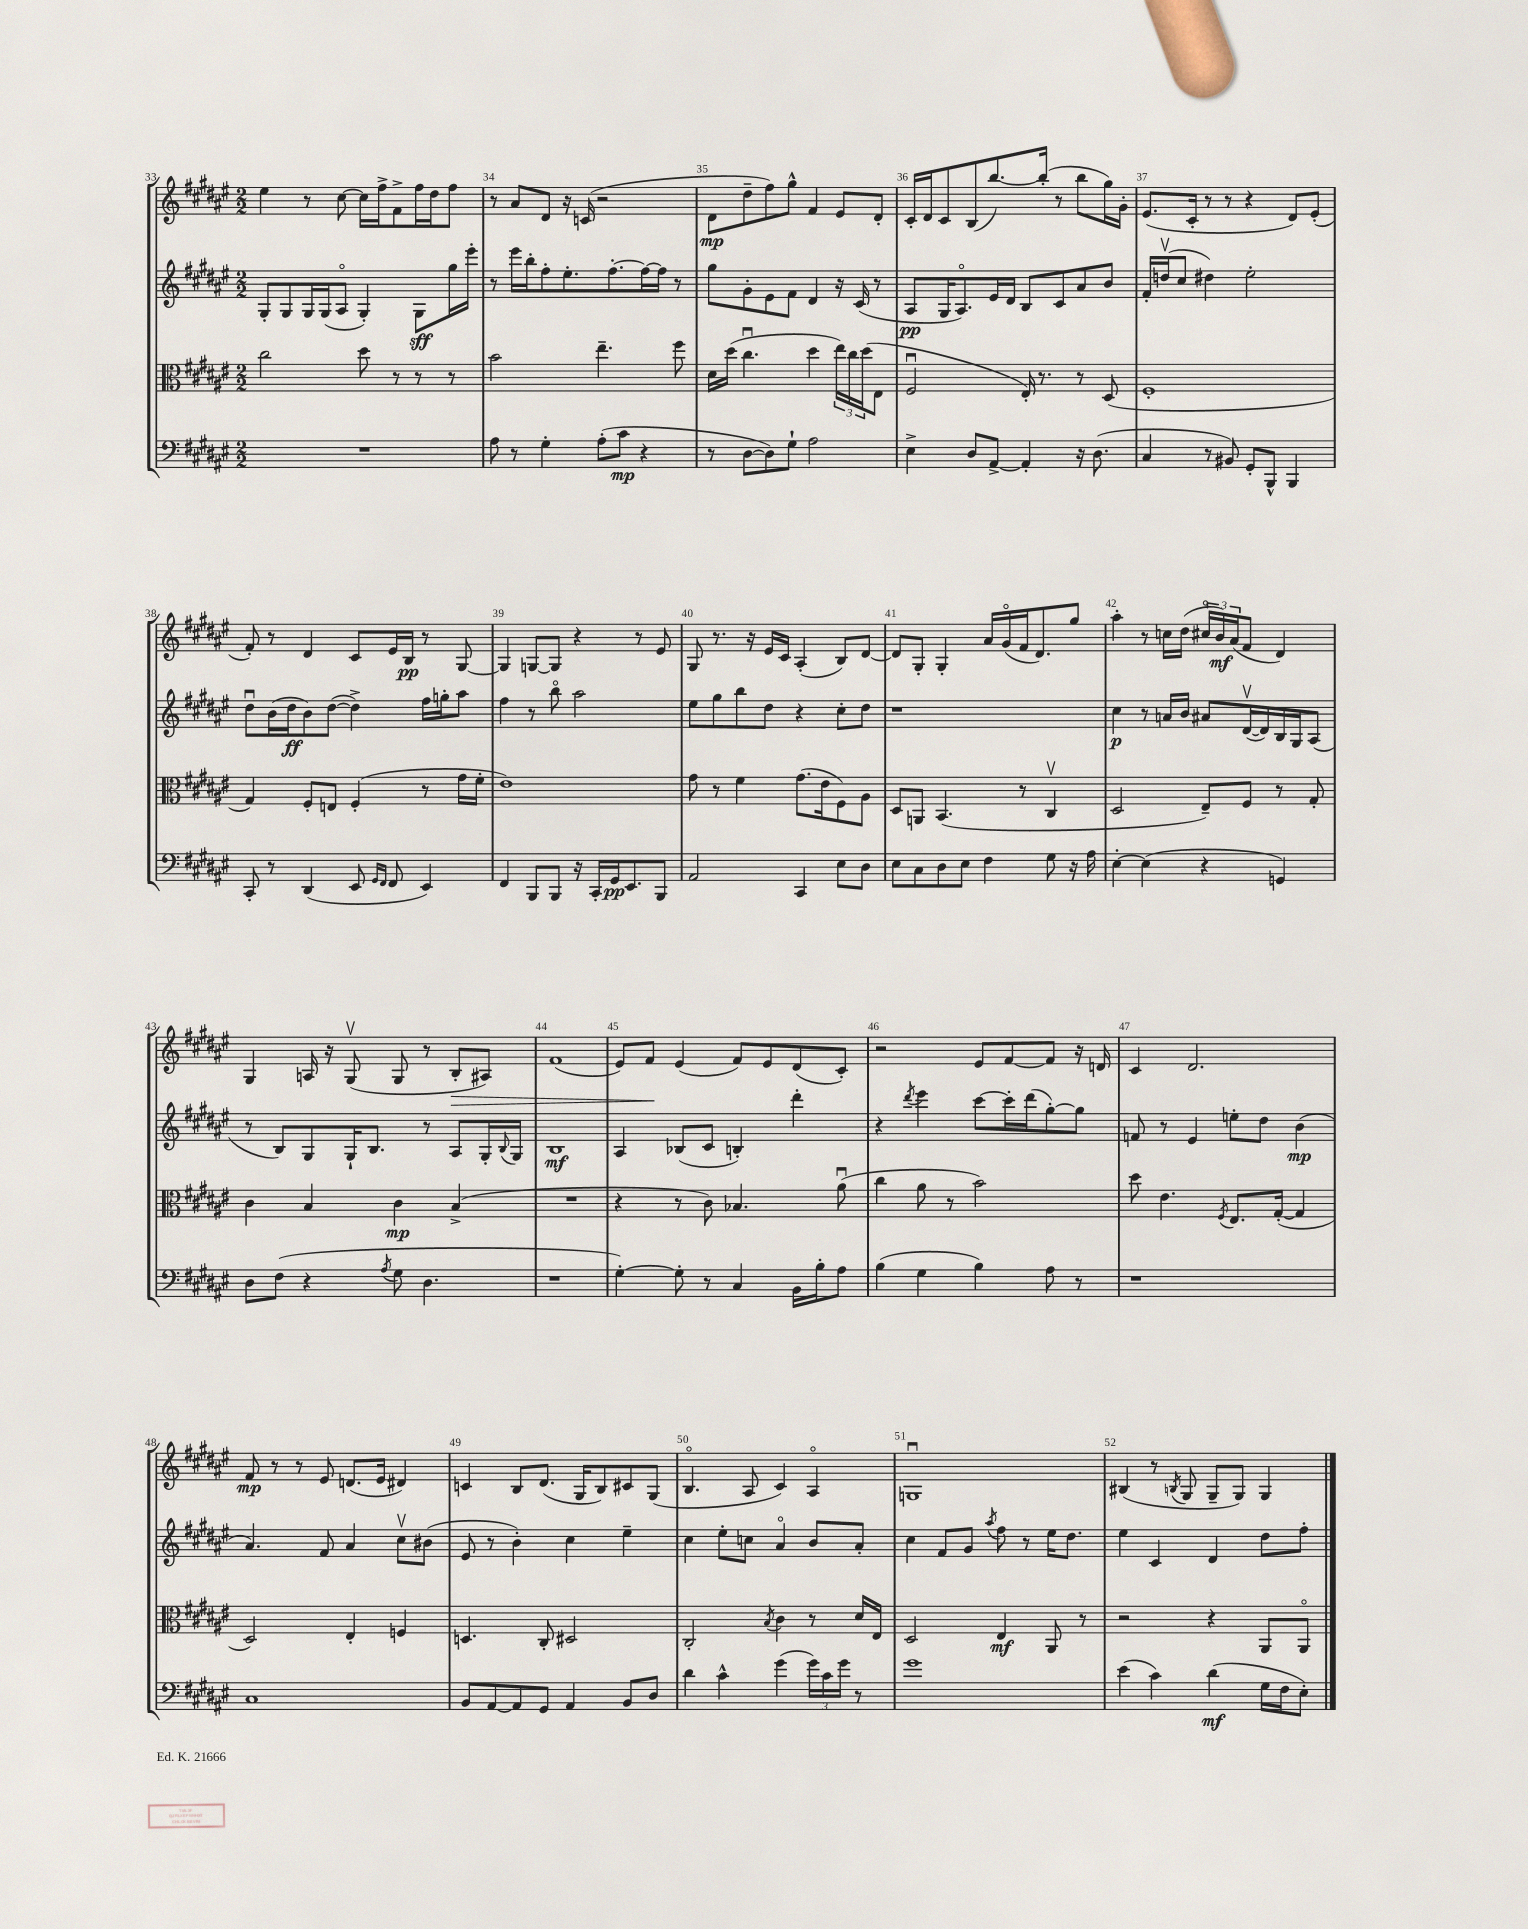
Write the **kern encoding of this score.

**kern	**dynam	**kern	**dynam	**kern	**dynam	**kern	**dynam
*part4	*part4	*part3	*part3	*part2	*part2	*part1	*part1
*staff4	*staff4	*staff3	*staff3	*staff2	*staff2	*staff1	*staff1
*clefF4	*	*clefC3	*	*clefG2	*	*clefG2	*
*k[f#c#g#d#a#e#]	*	*k[f#c#g#d#a#e#]	*	*k[f#c#g#d#a#e#]	*	*k[f#c#g#d#a#e#]	*
*M2/2	*	*M2/2	*	*M2/2	*	*M2/2	*
=33	=33	=33	=33	=33	=33	=33	=33
1r	.	2cc#\	.	8G#'/L	.	4ee#\	.
.	.	.	.	8G#/	.	.	.
.	.	.	.	16G#/L	.	8r	.
.	.	.	.	(16G#/J	.	.	.
.	.	.	.	8A#/J	.	[8cc#\	.
.	.	8dd#\	.	4G#'/)	.	16cc#\LL]	.
.	.	.	.	.	.	16ff#^\J	.
.	.	8r	.	.	.	8f#^\	.
.	.	8r	.	8G#\L	sff	16ff#\L	.
.	.	.	.	.	.	16dd#\J	.
.	.	8r	.	16gg#\L	.	8ff#\J	.
.	.	.	.	16eee#'\JJ	.	.	.
=34	=34	=34	=34	=34	=34	=34	=34
8A#\	.	2b\	.	8r	.	8r	.
8r	.	.	.	16eee#\LL	.	8a#/L	.
.	.	.	.	16bb'\J	.	.	.
4G#'\	.	.	.	8ff#'\	.	8d#/J	.
.	.	.	.	8.ee#'\	.	16r	.
.	.	.	.	.	.	(16cn/	.
(8A#'\L	.	4.ee#~\	.	.	.	2r	.
.	.	.	.	[8.ff#'\	.	.	.
8c#\J	mp	.	.	.	.	.	.
4r	.	.	.	16ff#\L_	.	.	.
.	.	.	.	16ff#\JJ]	.	.	.
.	.	8ff#\	.	8r	.	.	.
=35	=35	=35	=35	=35	=35	=35	=35
8r	.	16d#\LL	.	8gg#\L	.	8d#\L	mp
.	.	(16dd#\JJ	.	.	.	.	.
[8D#\L	.	4.cc#u\	.	8g#'\	.	8dd#~\	.
8D#\])	.	.	.	8e#\	.	8ff#\)	.
8G#`\J	.	.	.	8f#\J	.	8gg#^^\J	.
2A#\	.	4dd#\	.	4d#/	.	4f#/	.
.	.	24ee#\LL)	.	16r	.	8e#/L	.
.	.	24cc#\	.	.	.	.	.
.	.	.	.	(16c#/	.	.	.
.	.	(24dd#\J	.	.	.	.	.
.	.	8E#\J	.	8r	.	8d#'/J	.
=36	=36	=36	=36	=36	=36	=36	=36
4E#^\	.	2F#u/	.	8A#/L	pp	16c#'/LL	.
.	.	.	.	.	.	16d#/J	.
.	.	.	.	16G#/K	.	8c#/	.
.	.	.	.	8.A#/)	.	.	.
8D#/L	.	.	.	.	.	(8B/	.
[8AA#^/J	.	.	.	16e#/L	.	[8.bb/)	.
.	.	.	.	16d#/JJ	.	.	.
4AA#'/]	.	16E#'/)	.	8B/L	.	.	.
.	.	8.r	.	.	.	(16bb'/Jk]	.
.	.	.	.	8c#/	.	8r	.
16r	.	8r	.	8a#/	.	8bb\L	.
(8.D#\	.	.	.	.	.	.	.
.	.	(8D#/	.	8b/J	.	16gg#\L)	.
.	.	.	.	.	.	16g#'\JJ	.
=37	=37	=37	=37	=37	=37	=37	=37
4C#/	.	1F#'	.	16f#'/LL	.	(8.e#/L	.
.	.	.	.	(16ddnv/J	.	.	.
.	.	.	.	8cc#/J	.	.	.
.	.	.	.	.	.	16c#'/Jk	.
8r	.	.	.	4dd#X\)	.	8r	.
8BB#X/)	.	.	.	.	.	8r	.
8GG#'/L	.	.	.	2ee#'\	.	4r	.
8BBB^^/J	.	.	.	.	.	.	.
4BBB/	.	.	.	.	.	8d#/L)	.
.	.	.	.	.	.	(8e#'/J	.
!!LO:LB:g=z
=38	=38	=38	=38	=38	=38	=38	=38
8CC#'/	.	4G#/)	.	8dd#u\L	.	8f#'/)	.
8r	.	.	.	(16b\L	.	8r	.
.	.	.	.	16dd#\J	ff	.	.
(4DD#/	.	8F#'/L	.	8b\)	.	4d#/	.
.	.	8En/J	.	([8dd#\J	.	.	.
8EE#/	.	(4F#'/	.	4dd#^\])	.	8c#/L	.
16qqGG#/LL	.	.	.	.	.	.	.
16qqFF#/JJ	.	.	.	.	.	.	.
8FF#/	.	.	.	.	.	16e#/L	.
.	.	.	.	.	.	16B/JJ	pp
4EE#/)	.	8r	.	16ff#\LL	.	8r	.
.	.	.	.	16ggn'\J	.	.	.
.	.	16g#\LL	.	8aa#\J	.	[8G#/	.
.	.	16f#'\JJ	.	.	.	.	.
=39	=39	=39	=39	=39	=39	=39	=39
4FF#/	.	1e#)	.	4ff#\	.	4G#/]	.
8BBB/L	.	.	.	8r	.	[8Gn/L	.
8BBB/J	.	.	.	8bb\	.	8G/J]	.
16r	.	.	.	2aa#\	.	4r	.
16CC#'/LL	.	.	.	.	.	.	.
16GG#/J	pp	.	.	.	.	.	.
8.EE#/	.	.	.	.	.	.	.
.	.	.	.	.	.	8r	.
8BBB/J	.	.	.	.	.	8e#/	.
=40	=40	=40	=40	=40	=40	=40	=40
2AA#/	.	8g#\	.	8ee#\L	.	8G#/	.
.	.	8r	.	8gg#\	.	8.r	.
.	.	4f#\	.	8bb\	.	.	.
.	.	.	.	.	.	16r	.
.	.	.	.	8dd#\J	.	16e#/LL	.
.	.	.	.	.	.	16c#/JJ	.
4CC#/	.	(8.g#\L	.	4r	.	(4A#'/	.
.	.	16e#\k	.	.	.	.	.
8E#\L	.	8F#\)	.	8cc#'\L	.	8B/L)	.
8D#\J	.	8A#\J	.	8dd#\J	.	[8d#/J	.
=41	=41	=41	=41	=41	=41	=41	=41
8E#\L	.	8D#/L	.	1r	.	8d#/L]	.
8C#\	.	8AAn/J	.	.	.	8G#'/J	.
8D#\	.	(4.BB/	.	.	.	4G#'/	.
8E#\J	.	.	.	.	.	.	.
4F#\	.	.	.	.	.	16a#/LL	.
.	.	.	.	.	.	(16g#/	.
.	.	8r	.	.	.	16f#/J	.
.	.	.	.	.	.	8.d#/)	.
8G#\	.	4C#v/	.	.	.	.	.
16r	.	.	.	.	.	8gg#/J	.
16A#\	.	.	.	.	.	.	.
=42	=42	=42	=42	=42	=42	=42	=42
[4E#'\	.	2D#/	.	4cc#\	p	4aa#'\	.
(4E#\]	.	.	.	8r	.	8r	.
.	.	.	.	16an/LL	.	16ccn\LL	.
.	.	.	.	16b/JJ	.	(16dd#\JJ	.
4r	.	8E#~/L)	.	8a#X/L	.	24cc#X/LL	.
.	.	.	.	.	.	24b/)	mf
.	.	.	.	.	.	(24a#/J	.
.	.	8F#/J	.	([16d#v/L	.	8f#/J	.
.	.	.	.	16d#/])	.	.	.
4GGn/)	.	8r	.	16B/	.	4d#/)	.
.	.	.	.	16G#/J	.	.	.
.	.	8G#'/	.	(8A#/J	.	.	.
!!LO:LB:g=z
=43	=43	=43	=43	=43	=43	=43	=43
8D#\L	.	4c#\	.	8r	.	4G#/	.
(8F#\J	.	.	.	8B/L)	.	.	.
4r	.	4B/	.	8G#/	.	16An/	.
.	.	.	.	.	.	16r	.
.	.	.	.	16G#`/K	.	(8G#v/	.
.	.	.	.	8.B/J	.	.	.
8qA#/	.	.	.	.	.	.	.
8G#\	.	4c#\	mp	.	.	8G#/	.
4.D#\	.	.	.	8r	.	8r	.
!	!	!	!	!	!	!	!LO:HP:b
.	.	(4B^/	.	8A#/L	.	8B'/L	>
.	.	.	.	16G#'/L	.	8A#X/J)	.
.	.	.	.	8qqB/	.	.	.
.	.	.	.	16G#/JJ	.	.	.
=44	=44	=44	=44	=44	=44	=44	=44
1r	.	1r	.	1B	mf	(1f#	.
=45	=45	=45	=45	=45	=45	=45	=45
[4G#'\)	.	4r	.	4A#/	.	8e#/L)	.
.	.	.	.	.	.	8f#/J	.
8G#'\]	.	8r	.	(8B-X/L	.	(4e#/	]
8r	.	8c#\)	.	8c#/J	.	.	.
4C#/	.	4.B-X/	.	4Bn'/)	.	8f#/L)	.
.	.	.	.	.	.	8e#/	.
16BB\LL	.	.	.	4ddd#'\	.	(8d#/	.
16B'\J	.	.	.	.	.	.	.
8A#\J	.	(8a#u\	.	.	.	8c#'/J)	.
=46	=46	=46	=46	=46	=46	=46	=46
(4B\	.	4cc#\	.	4r	.	2r	.
.	.	.	.	8qddd#/	.	.	.
4G#\	.	8a#\	.	4eee#\	.	.	.
.	.	8r	.	.	.	.	.
4B\)	.	2b\)	.	[8ccc#\L	.	8e#/L	.
.	.	.	.	16ccc#'\L]	.	[8f#/	.
.	.	.	.	(16ddd#\J	.	.	.
8A#\	.	.	.	[8gg#'\)	.	8f#/J]	.
8r	.	.	.	8gg#\J]	.	16r	.
.	.	.	.	.	.	16dn/	.
=47	=47	=47	=47	=47	=47	=47	=47
1r	.	8dd#\	.	8fn/	.	4c#/	.
.	.	4.e#\	.	8r	.	.	.
.	.	.	.	4e#/	.	2.d#/	.
.	.	8qF#/	.	.	.	.	.
.	.	8.E#/L	.	8een'\L	.	.	.
.	.	.	.	8dd#\J	.	.	.
.	.	([16G#'/Jk	.	.	.	.	.
.	.	4G#/]	.	(4b\	mp	.	.
!!LO:LB:g=z
=48	=48	=48	=48	=48	=48	=48	=48
1C#	.	2D#/)	.	4.a#/)	.	8f#/	mp
.	.	.	.	.	.	8r	.
.	.	.	.	.	.	8r	.
.	.	.	.	8f#/	.	8e#/	.
.	.	4E#'/	.	4a#/	.	(8.dn/L	.
.	.	.	.	.	.	16e#/Jk	.
.	.	4Fn/	.	8cc#v\L	.	4d#X/)	.
.	.	.	.	(8b#X\J	.	.	.
=49	=49	=49	=49	=49	=49	=49	=49
8BB/L	.	4.Dn/	.	8e#/	.	4cn/	.
[8AA#/	.	.	.	8r	.	.	.
8AA#/]	.	.	.	4b'\)	.	8B/L	.
8GG#/J	.	8C#'/	.	.	.	(8.d#/J	.
4AA#/	.	2D#X/	.	4cc#\	.	.	.
.	.	.	.	.	.	16G#/KL	.
.	.	.	.	.	.	8B/)	.
8BB/L	.	.	.	4ee#~\	.	8c#X/	.
8D#/J	.	.	.	.	.	(8G#/J	.
=50	=50	=50	=50	=50	=50	=50	=50
4d#\	.	2C#'/	.	4cc#\	.	4.B/	.
4c#^^\	.	.	.	8ee#'\L	.	.	.
.	.	.	.	8ccn\J	.	8A#/	.
.	.	8qB/	.	.	.	.	.
(4g#\	.	4c#\	.	4a#/	.	4c#/)	.
24g#\LL)	.	8r	.	8b/L	.	4A#/	.
24c#\	.	.	.	.	.	.	.
24g#\JJ	.	.	.	.	.	.	.
8r	.	16d#/LL	.	8a#'/J	.	.	.
.	.	16E#/JJ	.	.	.	.	.
=51	=51	=51	=51	=51	=51	=51	=51
1g#	.	2D#/	.	4cc#\	.	1Gnu	.
.	.	.	.	8f#/L	.	.	.
.	.	.	.	8g#/J	.	.	.
.	.	.	.	8qaa#/	.	.	.
.	.	4E#/	mf	8ff#\	.	.	.
.	.	.	.	8r	.	.	.
.	.	8AA#/	.	16ee#\KL	.	.	.
.	.	.	.	8.dd#\J	.	.	.
.	.	8r	.	.	.	.	.
=52	=52	=52	=52	=52	=52	=52	=52
(4e#\	.	2r	.	4ee#\	.	(4B#X/	.
4c#\)	.	.	.	4c#/	.	8r	.
.	.	.	.	.	.	8qBn/	.
.	.	.	.	.	.	8G#/	.
(4d#\	mf	4r	.	4d#/	.	8G#~/L	.
.	.	.	.	.	.	8G#/J)	.
16G#\LL	.	8AA#/L	.	8dd#\L	.	4G#/	.
16F#\J	.	.	.	.	.	.	.
8E#'\J)	.	8AA#/J	.	8ff#'\J	.	.	.
==	==	==	==	==	==	==	==
*-	*-	*-	*-	*-	*-	*-	*-
